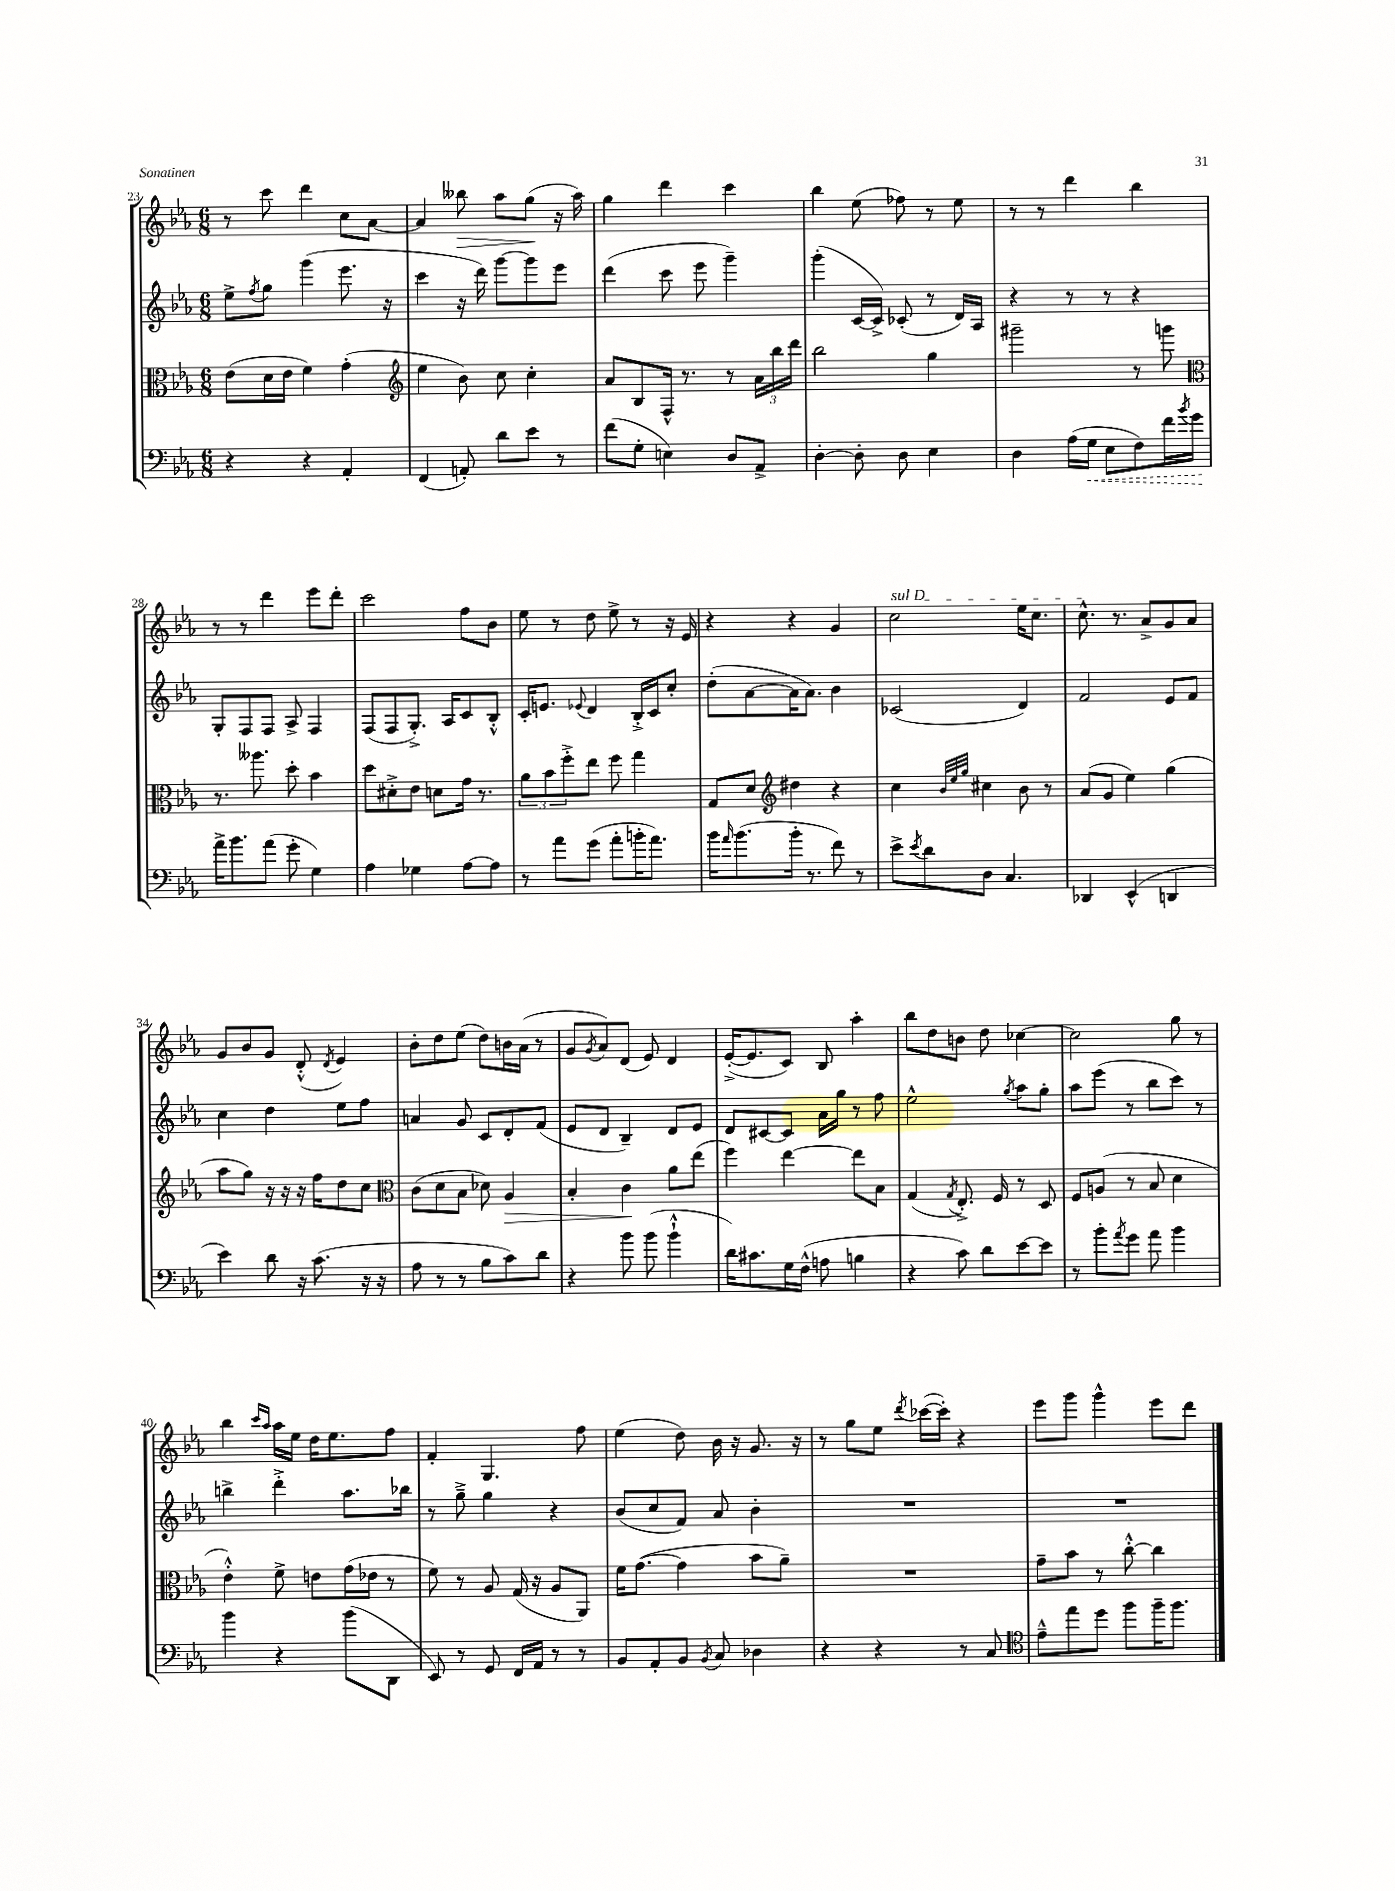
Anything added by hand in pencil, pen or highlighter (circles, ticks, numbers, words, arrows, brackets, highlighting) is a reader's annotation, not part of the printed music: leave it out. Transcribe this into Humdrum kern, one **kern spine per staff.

**kern	**dynam	**kern	**dynam	**kern	**kern	**dynam
*part4	*part4	*part3	*part3	*part2	*part1	*part1
*staff4	*staff4	*staff3	*staff3	*staff2	*staff1	*staff1
*clefF4	*	*clefC3	*	*clefG2	*clefG2	*
*k[b-e-a-]	*	*k[b-e-a-]	*	*k[b-e-a-]	*k[b-e-a-]	*
*M6/8	*	*M6/8	*	*M6/8	*M6/8	*
=23	=23	=23	=23	=23	=23	=23
4r	.	(8e-\L	.	8ee-^\L	8r	.
.	.	.	.	8qff/	.	.
.	.	16d\L	.	8gg\J	8ccc\	.
.	.	16e-\JJ	.	.	.	.
4r	.	4f\)	.	(4ggg\	4ddd\	.
4AA-'/	.	(4g'\	.	8.eee-\	8cc\L	.
.	.	.	.	.	[8a-\J	.
.	.	.	.	16r	.	.
=24	=24	=24	=24	=24	=24	=24
*	*	*clefG2	*	*	*	*
(4FF/	.	4ee-\	.	4ccc\	4a-/]	.
!	!	!	!	!	!	!LO:HP:b
8AAn'/)	.	8b-\)	.	16r	8bb--X\	>
.	.	.	.	16ddd\)	.	.
8d\L	.	8cc\	.	[8ggg\L	8aa-\L	.
8e-\J	.	4cc'\	.	8ggg\]	(8gg\J	.
8r	.	.	.	8eee-\J	16r	]
.	.	.	.	.	16aa-\)	.
=25	=25	=25	=25	=25	=25	=25
(8f\L	.	8a-/L	.	(4ddd\	4gg\	.
8G'\J	.	8B-/	.	.	.	.
4En\)	.	16F^^/Jk	.	8ccc\	4ddd\	.
.	.	8.r	.	.	.	.
.	.	.	.	8eee-\	.	.
8D/L	.	8r	.	4ggg~\)	4ccc\	.
8AA-^/J	.	24a-\LL	.	.	.	.
.	.	24bb-\	.	.	.	.
.	.	24ddd\JJ	.	.	.	.
=26	=26	=26	=26	=26	=26	=26
[4D'\	.	2bb-\	.	(4ggg'\	4bb-\	.
8D'\]	.	.	.	[16c/LL	(8ee-\	.
.	.	.	.	16c^/JJ])	.	.
8D\	.	.	.	(8c-X'/	8ff-X\)	.
4E-\	.	4gg\	.	8r	8r	.
.	.	.	.	16d/LL)	8ee-\	.
.	.	.	.	16A-/JJ	.	.
=27	=27	=27	=27	=27	=27	=27
4D\	.	2ggg#X~\	.	4r	8r	.
.	.	.	.	.	8r	.
(16A-\LL	.	.	.	8r	4ddd\	.
!	!LO:HP:b	!	!	!	!	!
16G\JJ	<	.	.	.	.	.
8E-\L	.	.	.	8r	.	.
8F\)	.	8r	.	4r	4bb-\	.
16f\L	.	8gggn\	.	.	.	.
8qb-/	.	.	.	.	.	.
16g\JJ	.	.	.	.	.	.
.	[	.	.	.	.	.
!!LO:LB:g=z
=28	=28	=28	=28	=28	=28	=28
*	*	*clefC3	*	*	*	*
16a-^\KL	.	8.r	.	8G'/L	8r	.
8.b-\	.	.	.	.	.	.
.	.	.	.	8F/	8r	.
.	.	8.aa--X\	.	.	.	.
(8a-\J	.	.	.	8F/J	4ddd\	.
8g'\	.	8dd'\	.	8A-^/	.	.
4G\)	.	4b-\	.	4F/	8eee-\L	.
.	.	.	.	.	8ddd'\J	.
=29	=29	=29	=29	=29	=29	=29
4A-\	.	8dd\L	.	(8F/L	2ccc\	.
.	.	8d#X'^\	.	8F/	.	.
4G-X\	.	8e-\J	.	8.G'^/J)	.	.
.	.	8dn\L	.	.	.	.
.	.	.	.	16A-/KL	.	.
[8A-\L	.	16g\Jk	.	8c/	8ff\L	.
.	.	8.r	.	.	.	.
8A-\J]	.	.	.	8B-'^^/J	8b-\J	.
=30	=30	=30	=30	=30	=30	=30
8r	.	12a-\L	.	16c'/KL	8ee-\	.
.	.	.	.	8.en/J	.	.
.	.	12b-\	.	.	.	.
8a-\L	.	.	.	.	8r	.
.	.	12ff'^\	.	.	.	.
.	.	.	.	8qqe-X/	.	.
(8g\J	.	8ee-\J	.	4d/	8dd\	.
8a-'\L	.	8ff\	.	.	8ee-^\	.
16bn'\K	.	4gg\	.	16B-'^/LL	8r	.
8.a-\J)	.	.	.	16c/J	.	.
.	.	.	.	8cc'/J	16r	.
.	.	.	.	.	16e-/	.
=31	=31	=31	=31	=31	=31	=31
16b-\KL	.	8G/L	.	(8dd'\L	4r	.
16qqa-/	.	.	.	.	.	.
(8.b-\	.	.	.	.	.	.
.	.	8d/J	.	[8a-\	.	.
*	*	*clefG2	*	*	*	*
16b-'\Jk	.	4dd#X\	.	16a-\K]	4r	.
8.r	.	.	.	8.a-\J)	.	.
8f\)	.	4r	.	4b-\	4g/	.
8r	.	.	.	.	.	.
=32	=32	=32	=32	=32	=32	=32
!	!	!	!	!	!LO:TX:a:i:t=sul D	!
8e-^\L	.	4cc\	.	(2c-X/	2cc\	.
8qe-/	.	.	.	.	.	.
8d\	.	.	.	.	.	.
.	.	32qqb-/LLL	.	.	.	.
.	.	32qqee-/	.	.	.	.
.	.	32qqgg/JJJ	.	.	.	.
8D\J	.	4cc#X\	.	.	.	.
4.C/	.	.	.	.	.	.
.	.	8b-\	.	4d/)	16ee-\KL	.
.	.	.	.	.	8.cc\J	.
.	.	8r	.	.	.	.
=33	=33	=33	=33	=33	=33	=33
4DD-X/	.	(8a-/L	.	2f/	8.cc^^\	.
.	.	8g/J	.	.	.	.
.	.	.	.	.	8.r	.
(4EE-^^/	.	4ee-\)	.	.	.	.
.	.	.	.	.	8a-^/L	.
4DDn/	.	(4gg\	.	8e-/L	8g/	.
.	.	.	.	8f/J	8a-/J	.
!!LO:LB:g=z
=34	=34	=34	=34	=34	=34	=34
4e-\)	.	8aa-\L	.	4cc\	8g/L	.
.	.	8gg\J)	.	.	8b-/	.
8d\	.	16r	.	4dd\	8g/J	.
.	.	16r	.	.	.	.
16r	.	16r	.	.	(8d'^^/	.
(8.c\	.	16ff\KL	.	.	.	.
.	.	.	.	.	8qd/	.
.	.	8dd\	.	8ee-\L	4e-/)	.
16r	.	8cc\J	.	8ff\J	.	.
16r	.	.	.	.	.	.
=35	=35	=35	=35	=35	=35	=35
*	*	*clefC3	*	*	*	*
8A-\	.	(8c\L	.	4an/	8b-'\L	.
8r	.	8d\	.	.	8dd\	.
8r	.	8B-\J	.	8g/	(8ee-\J	.
8B-\L	.	8d-X\)	.	8c/L	8dd\L)	.
!	!	!	!LO:HP:b	!	!	!
8c\)	.	4A-/	>	8d'/	16bn\L	.
.	.	.	.	.	(16a-\JJ	.
8d\J	.	.	.	(8f/J	8r	.
=36	=36	=36	=36	=36	=36	=36
4r	.	4B-'/	.	8e-/L	8g/L	.
.	.	.	.	.	8qg/	.
.	.	.	.	8d/J	8a-/)	.
8b-\	.	4c\	.	4B-~/)	(8d/J	.
(8b-\	.	.	.	.	8e-/)	.
4b-`^^\	.	8a-\L	]	8d/L	4d/	.
.	.	(8ee-\J	.	8e-/J	.	.
=37	=37	=37	=37	=37	=37	=37
16d\KL)	.	4ff\)	.	8d/L	([16e-'^/KL	.
8.c#X\	.	.	.	.	8.e-/]	.
.	.	.	.	[8c#X/	.	.
16G\L	.	[4ee-\	.	8c#/J]	8c/J)	.
(16F^^\JJ	.	.	.	.	.	.
8An\	.	.	.	16a-\LL	8B-/	.
.	.	.	.	16gg\JJ	.	.
4Bn\	.	8ee-\L]	.	8r	4aa-'\	.
.	.	8B-\J	.	8ff\	.	.
=38	=38	=38	=38	=38	=38	=38
4r	.	(4G/	.	2ee-^^\	8bb-\L	.
.	.	.	.	.	8dd\	.
.	.	8qG/	.	.	.	.
8c\)	.	8.E-'^/)	.	.	8bn\J	.
8d\L	.	.	.	.	8dd\	.
.	.	16F/	.	.	.	.
.	.	.	.	8qgg/	.	.
[8e-\	.	8r	.	8aa-\L	[4cc-X\	.
8e-\J]	.	8D/	.	8gg'\J	.	.
=39	=39	=39	=39	=39	=39	=39
8r	.	8F/L	.	8aa-\L	2cc-\]	.
8b-'\L	.	(8An/J	.	(8eee-\J	.	.
8qa-/	.	.	.	.	.	.
8g\J	.	8r	.	8r	.	.
8a-\	.	8B-/	.	8bb-\L	.	.
4b-\	.	4d\	.	8ccc\J)	8gg\	.
.	.	.	.	8r	8r	.
!!LO:LB:g=z
=40	=40	=40	=40	=40	=40	=40
4b-\	.	4e-'^^\)	.	4bbn^\	4bb-\	.
.	.	.	.	.	16qqccc/LL	.
.	.	.	.	.	16qqaa-/JJ	.
4r	.	8f^\	.	4ddd'^\	16aa-\LL	.
.	.	.	.	.	16ee-\JJ	.
.	.	8en\L	.	.	16dd\KL	.
.	.	.	.	.	8.ee-\	.
(8b-\L	.	(16g\L	.	8.aa-\L	.	.
.	.	16e-X\JJ	.	.	.	.
8DD\J	.	8r	.	.	8ff\J	.
.	.	.	.	16bb-X\Jk	.	.
=41	=41	=41	=41	=41	=41	=41
8EE-/)	.	8f\)	.	8r	4f'/	.
8r	.	8r	.	8gg~^\	.	.
8GG/	.	8A-/	.	4gg\	4.G/	.
16FF/LL	.	(16G/	.	.	.	.
16AA-/JJ	.	16r	.	.	.	.
8r	.	8A-/L	.	4r	.	.
8r	.	8AA-/J)	.	.	8ff\	.
=42	=42	=42	=42	=42	=42	=42
8BB-/L	.	16f\KL	.	(8b-/L	(4ee-\	.
.	.	([8.g\J	.	.	.	.
8AA-'/	.	.	.	8cc/	.	.
8BB-/J	.	4g\]	.	8f/J)	8dd\)	.
8qBB-/	.	.	.	.	.	.
8C/	.	.	.	8a-/	16b-\	.
.	.	.	.	.	16r	.
4D-X\	.	8b-\L	.	4b-'\	8.g/	.
.	.	8a-~\J)	.	.	.	.
.	.	.	.	.	16r	.
=43	=43	=43	=43	=43	=43	=43
4r	.	2.r	.	2.r	8r	.
.	.	.	.	.	8gg\L	.
4r	.	.	.	.	8ee-\J	.
.	.	.	.	.	8qddd/	.
.	.	.	.	.	([16ccc-X\LL	.
.	.	.	.	.	16ccc-'\JJ])	.
8r	.	.	.	.	4r	.
8C/	.	.	.	.	.	.
=44	=44	=44	=44	=44	=44	=44
*clefC4	*	*	*	*	*	*
8e-~^^\L	.	8g~\L	.	2.r	8eee-\L	.
8ee-\	.	8b-\J	.	.	8ggg\J	.
8dd\J	.	8r	.	.	4ggg^^\	.
8ff\L	.	[8cc'^^\	.	.	.	.
16ff~\K	.	4cc\]	.	.	8eee-\L	.
8.ff\J	.	.	.	.	.	.
.	.	.	.	.	8ddd\J	.
==	==	==	==	==	==	==
*-	*-	*-	*-	*-	*-	*-
